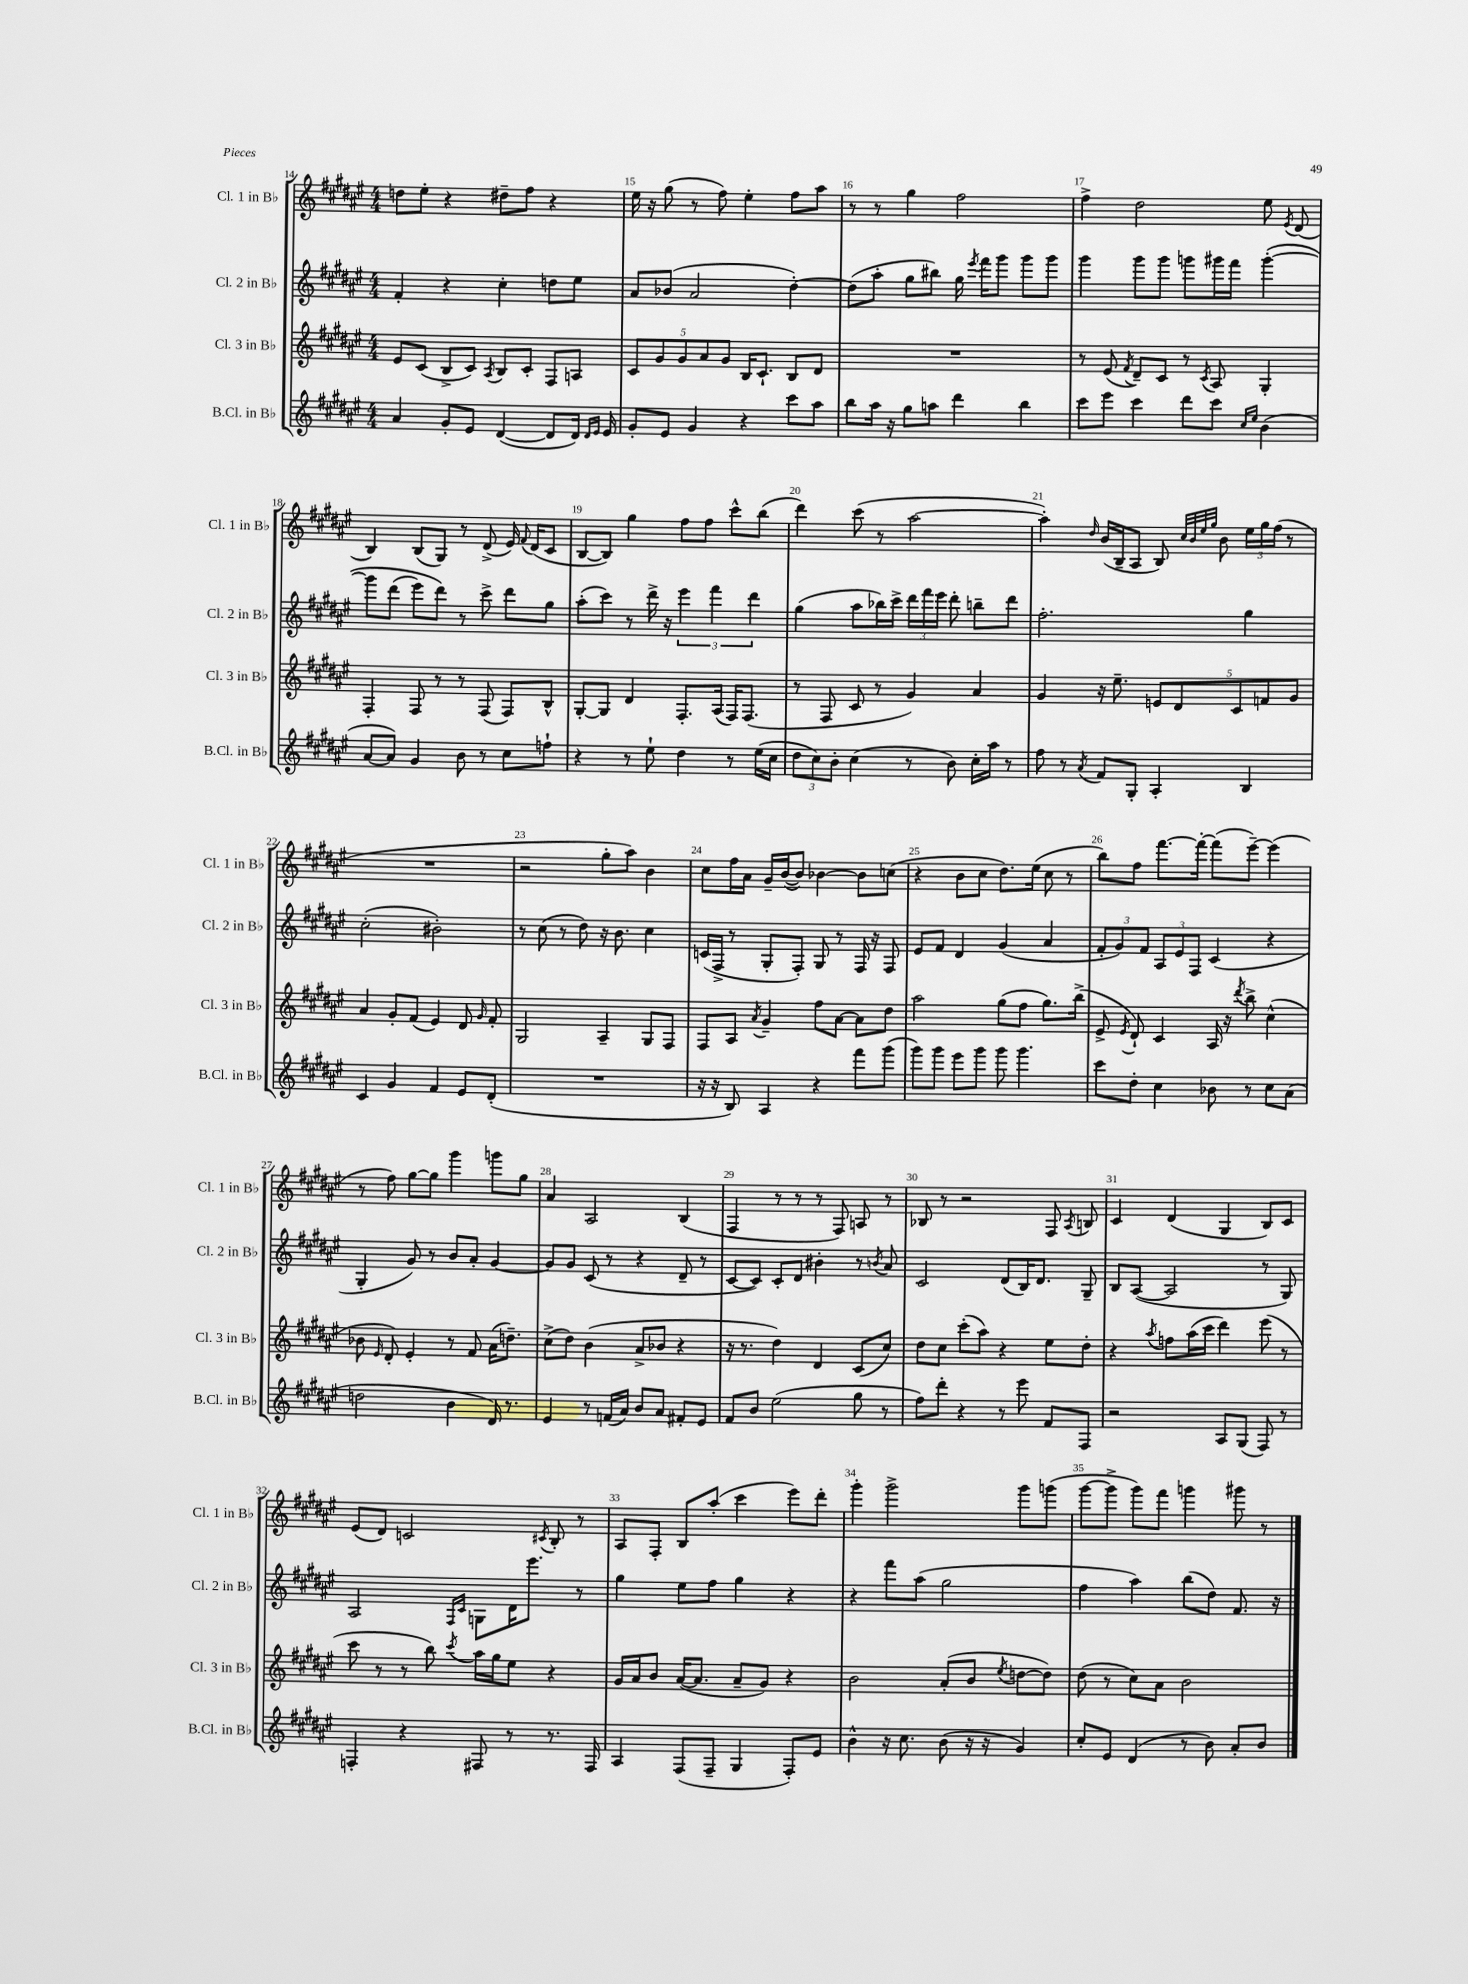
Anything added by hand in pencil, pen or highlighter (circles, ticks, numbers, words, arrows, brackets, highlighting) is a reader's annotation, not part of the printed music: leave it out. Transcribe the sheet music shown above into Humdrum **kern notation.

**kern	**kern	**kern	**kern
*staff4	*staff3	*staff2	*staff1
*clefG2	*clefG2	*clefG2	*clefG2
*k[f#c#g#d#a#e#]	*k[f#c#g#d#a#e#]	*k[f#c#g#d#a#e#]	*k[f#c#g#d#a#e#]
*M4/4	*M4/4	*M4/4	*M4/4
4a#	8e#	4f#'	8dd
.	(8c#	.	8ee#'
8g#'	8B^	4r	4r
8e#	8c#)	.	.
.	8qA#	.	.
([4d#	8B	4cc#'	8dd#~
.	8c#'	.	8ff#
8d#]	8F#	8dd	4r
16d#)	8A	8ee#	.
16qqd#	.	.	.
16qqe#	.	.	.
16e#	.	.	.
=	=	=	=
8g#'	10c#	8a#	16ee#
.	.	.	16r
.	10g#	.	.
8e#	.	(8b-	(8gg#
.	10g#	.	.
4g#	.	2a#	8r
.	10a#	.	.
.	.	.	8ff#)
.	10g#	.	.
4r	16B	.	4ee#'
.	8.c#`	.	.
8ccc#	8B	[4dd#')	8ff#
8aa#	8d#	.	8aa#
=	=	=	=
8bb	1r	(8dd#]	8r
16aa#	.	8aa#'	8r
16r	.	.	.
8gg#	.	8gg#	4gg#
8aa	.	8bb#)	.
4ddd#	.	16gg#	2ff#
.	.	8qeee#	.
.	.	16fff#	.
.	.	8ggg#	.
4bb	.	8ggg#	.
.	.	8ggg#	.
=	=	=	=
8ccc#	8r	4ggg#	4ff#^
8eee#	(8e#	.	.
.	8qf#	.	.
4ccc#	8d#~)	8ggg#	2dd#
.	8c#	8ggg#	.
8ddd#	8r	8ggg	.
.	8qc#	.	.
8ccc#	8A#	16ggg#	.
.	.	16fff#	.
16qqcc#	.	.	.
16qqee#	.	.	.
(4b	4G#'	&([4ggg#'	8ee#
.	.	.	8qe#
.	.	.	(8d#
=	=	=	=
[8a#	4F#'	8ggg#]	4B)
8a#])	.	(8ddd#	.
4g#	8F#	8eee#)	(8B
.	8r	8ddd#&)	8G#)
8b	8r	8r	8r
8r	(8F#	8ccc#^	(8d#^
8cc#	8F#)	8ddd#	16e#)
.	.	.	8qqf#
.	.	.	(16d#
8ff`	8B^^	8gg#	8c#
=	=	=	=
4r	[8G#'	(8aa#'	[8B
.	8G#]	8ccc#)	8B])
8r	4d#	8r	4gg#
8ee#`	.	16ddd#^	.
.	.	16r	.
4dd#	8.F#'	6eee#	8ff#
.	.	.	8ff#
.	.	6fff#	.
.	(16A#	.	.
8r	16F#)	.	8ccc#^^
.	(8.F#	.	.
.	.	6ddd#	.
(16ee#	.	.	(8bb
16cc#	.	.	.
=	=	=	=
12dd#	8r	(4gg#	4ddd#)
12cc#)	.	.	.
.	8F#	.	.
12b'	.	.	.
(4cc#	8c#	8aa#	(8ccc#
.	8r	16bb-)	8r
.	.	16ccc#^	.
8r	4g#)	24ddd#	[2aa#
.	.	24fff#	.
.	.	24eee#	.
8b)	.	8ddd#'	.
16cc#'	4a#	8bb~	.
16aa#	.	.	.
8r	.	8ddd#	.
=	=	=	=
8ff#	4g#	2.ff#'	4aa#'])
8r	.	.	.
8qa#	.	.	16qqdd#
8f#	16r	.	(16b
.	8.ee#~	.	16B~
8G#'	.	.	8A#
4A#'	10e	.	8B)
.	10d#	.	.
.	.	.	32qqcc#
.	.	.	32qqb
.	.	.	32qqee#
.	.	.	32qqgg#
.	.	.	8b
.	10c#	.	.
4B	.	4gg#	24ee#
.	.	.	24gg#
.	10f	.	.
.	.	.	(24ff#
.	.	.	8r
.	10g#	.	.
=	=	=	=
4c#	4a#	(2cc#'	1r
4g#	8g#'	.	.
.	(8f#	.	.
4f#	4e#)	2b#')	.
8e#	8d#	.	.
.	16qqg#	.	.
(8d#'	8f#'	.	.
=	=	=	=
1r	2G#	8r	2r
.	.	(8cc#	.
.	.	8r	.
.	.	8dd#)	.
.	4A#~	16r	8gg#'
.	.	8.b	.
.	.	.	8aa#)
.	8G#	4cc#	4b
.	8F#	.	.
=	=	=	=
16r	8F#	(16c	8cc#
16r	.	16F#^	.
8B)	8A#	8r	16ff#
.	.	.	16a#
.	8qa#	.	.
4A#	4g#~	8G#'	16g#~
.	.	.	([16b
.	.	8F#')	8b])
4r	8ff#	8G#	[4b-
.	[8a#	8r	.
8fff#	8a#]	16F#	8b-]
.	.	16r	.
(8ggg#	8dd#	8F#	(8cc
=	=	=	=
8ggg#)	2aa#	8e#	4r
8ggg#	.	8f#	.
8eee#	.	4d#	8b
8ggg#	.	.	8cc#
8ggg#	(8gg#	(4g#	8.dd#)
4.ggg#	8ff#	.	.
.	.	.	(16ee#
.	8.gg#)	4a#	8cc#
.	.	.	8r
.	(16bb^	.	.
=	=	=	=
8ccc#	8e#^	12f#'	8bb)
.	.	12g#)	.
.	8qe#	.	.
8dd#'	8d#`)	.	8ff#
.	.	12f#	.
4cc#	4c#	12A#	[8.fff#
.	.	12e#	.
.	.	12F#	.
.	.	.	16fff#'_
8b-	16A#	(4c#	(8fff#]
.	16r	.	.
.	8qddd#	.	.
8r	8bb^	.	[8eee#~)
8cc#	(4cc#^^	4r	(4eee#]
(8a#	.	.	.
=	=	=	=
2dd	8b-	4G#'	8r
.	16qqe#	.	.
.	8d#')	.	8ff#)
.	4e#'	8g#)	[8gg#
.	.	8r	8gg#]
4b	8r	8b	4ggg#
.	8f#	8a#'	.
16d#)	(16a#	[4g#	8ggg
8.r	8.dd~)	.	.
.	.	.	8gg#
=	=	=	=
4e#	(8cc#^	8g#]	4a#
.	8dd#)	8g#	.
8r	(4b	(8c#	2A#
(16f	.	8r	.
16a#)	.	.	.
8b	8a#^	4r	.
8a#	8b-	.	.
8f#'	4r	8d#~	(4B
8e#	.	8r	.
=	=	=	=
8f#	16r	[8c#	4F#
.	8.r	.	.
8b	.	8c#])	.
(2ee#	4dd#)	8c#'	8r
.	.	8d#	8r
.	4d#	4b#'	8r
.	.	.	8F#)
8gg#	(8c#	8r	8A
.	.	8qb	.
8r	8cc#)	8a#	8r
=	=	=	=
8ff#)	8dd#	2c#	8B-
8ddd#'	8cc#	.	8r
4r	(8ccc#'	.	2r
.	8aa#)	.	.
8r	4r	(8d#	.
8eee#	.	16B)	.
.	.	8.d#	.
8f#	8ee#	.	8F#
.	.	.	8qA#
8F#	8dd#'	8G#~	8B
=	=	=	=
2r	4r	8B	4c#
.	.	([8A#	.
.	8qaa#	.	.
.	8ff	2A#]	(4d#
.	(16aa#	.	.
.	16ccc#	.	.
8A#	4ddd#)	.	4G#
(8G#	.	.	.
8F#)	(8eee#	8r	8B)
8r	8r	8G#)	8c#
=	=	=	=
4F'	8ccc#	2A#	(8e#
.	8r	.	8d#)
4r	8r	.	2c
.	8bb)	.	.
.	.	16qqF#	.
.	8qccc#	16qqc#	.
8F#	16aa#	8G	.
.	16gg#	.	.
8r	8ee#	16d#	.
.	.	8.eee#	.
.	.	.	8qc#
8.r	4r	.	8B'
.	.	8r	8r
16F#	.	.	.
=	=	=	=
4A#	16g#	4gg#	8A#
.	16a#	.	.
.	8b	.	8F#'
(8F#	([16a#	8ee#	8B
.	8.a#]	.	.
8F#~	.	8ff#	(8aa#'
4G#	8a#~	4gg#	4ccc#
.	8g#)	.	.
8F#')	4r	4r	8eee#)
8e#	.	.	8ddd#'
=	=	=	=
4b^^	2b	4r	4ggg#'
16r	.	8fff#	2ggg#^
8.cc#	.	.	.
.	.	(8aa#	.
(8b	(8a#'	2gg#	.
16r	8b	.	.
16r	.	.	.
.	8qee#	.	.
4g#)	[8dd	.	8ggg#
.	8dd])	.	(8ggg
=	=	=	=
8cc#'	(8dd#	4ff#	[8ggg#
8e#	8r	.	8ggg#^]
(4d#	8cc#)	4aa#)	8ggg#)
.	8a#	.	8fff#
8r	2b	(8bb	4ggg
8b)	.	8dd#)	.
8a#'	.	8.f#	8ggg#
8b	.	.	8r
.	.	16r	.
==	==	==	==
*-	*-	*-	*-
